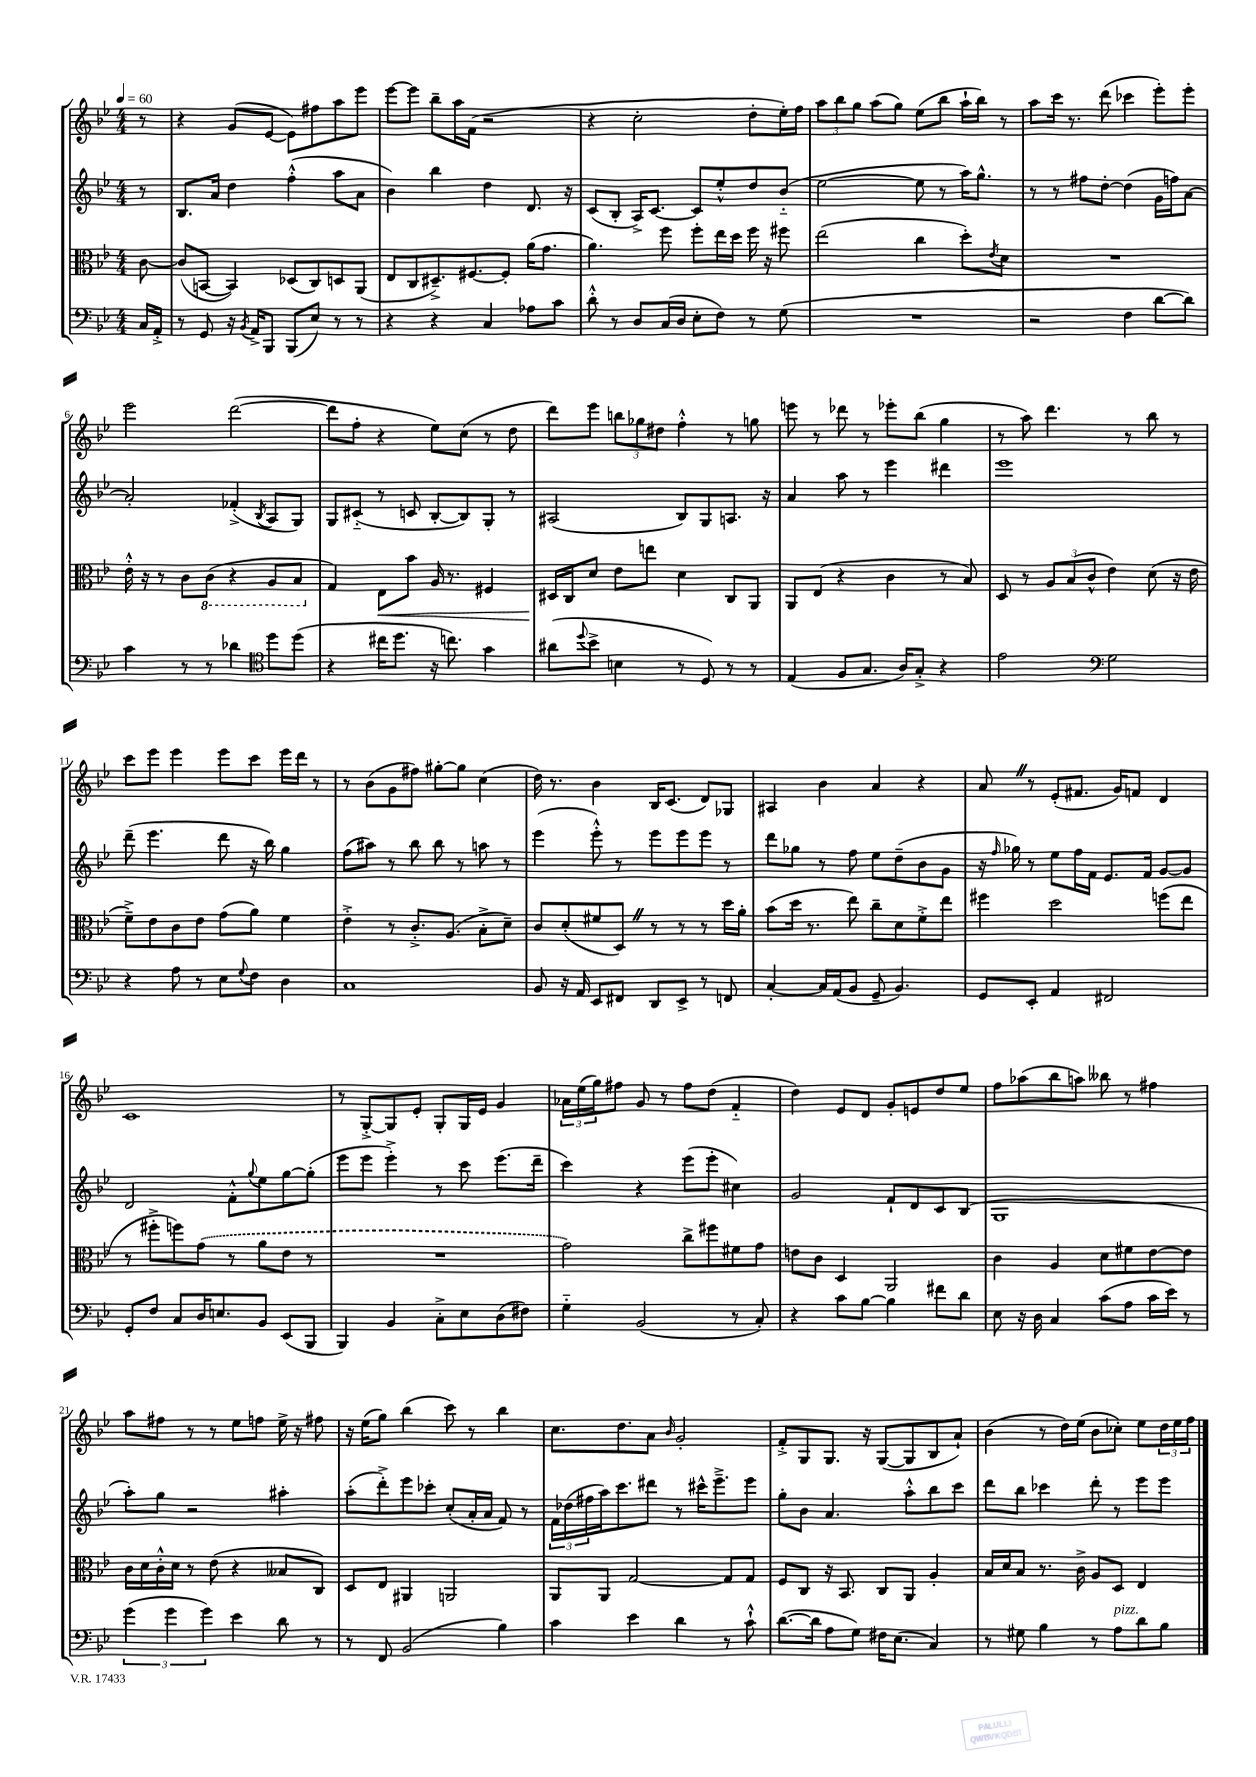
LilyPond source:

<<
\new StaffGroup <<
\new Staff = "s0" {
    \clef treble \key bes \major \numericTimeSignature \time 4/4 \partial 8 \tempo 4 = 60
    r8 |
    r4 g'8( ees'8~ ees'8) fis''8 a''8 ees'''8 |
    ees'''8~ ees'''8 bes''8-- a''16 f'16( r2 |
    r4 c''2-. d''8-. ees''16-.) f''16 |
    \tuplet 3/2 { a''8 bes''8 g''8 } a''8( g''8) ees''8( bes''8 a''16-! bes''16) r8 |
    a''8 c'''16 r8. d'''8( ces'''4 ees'''8-.) ees'''8-. |
    ees'''2 d'''2~( |
    d'''8 f''8-. r4 ees''8) c''8( r8 d''8 |
    d'''8) ees'''8 \tuplet 3/2 { b''8 ges''8 dis''8 } f''4-.-^ r8 g''8 |
    e'''8 r8 des'''8 r8 ees'''8-. bes''8( g''4 |
    r8 a''8) d'''4. r8 bes''8 r8 |
    c'''8 ees'''8 ees'''4 ees'''8 c'''8 ees'''16 d'''16 r8 |
    r8 bes'8( g'8 fis''8) gis''8~-. gis''8 c''4( |
    d''16) r8. bes'4 bes16 c'8.( d'8) ges8 |
    ais4 bes'4 a'4 r4 |
    a'8 \once \override BreathingSign.text = \markup { \musicglyph "scripts.caesura.straight" } \breathe r8 ees'8-.( fis'8. g'16) f'8 d'4 |
    c'1 |
    r8 g8~-.-> g8 ees'8-. g8-. g16 ees'16 g'4 |
    \tuplet 3/2 { aes'16 ees''16( g''16) } fis''8 g'8 r8 fis''8 d''8( f'4-_ |
    d''4) ees'8 d'8 g'8-. e'8 d''8 ees''8 |
    f''8 aes''8( bes''8 a''8) beses''8 r8 fis''4 |
    a''8 fis''8 r8 r8 ees''8 f''8 ees''16-> r16 fis''8 |
    r16 ees''16( g''8) bes''4( c'''8) r8 bes''4 |
    c''8. d''8. a'8 \grace { bes'16 } g'2-. |
    f'8-.-> g8 g8. r16 g8~( g8 bes8 a'8-!) |
    bes'4( r8 d''16) ees''16( bes'8 ces''8-.) ees''8 \tuplet 3/2 { d''16 ees''16 f''16 } \bar "|." |
}
\new Staff = "s1" {
    \clef treble \key bes \major \numericTimeSignature \time 4/4 \partial 8
    r8 |
    bes8. a'16 d''4 f''4-.-^( a''8 a'8 |
    bes'4) bes''4 d''4 d'8. r16 |
    c'8( bes8-. a16->) c'8.~ c'8 ees''8-.-^ d''8 bes'8-_( |
    ees''2~ ees''8 r8 a''16) g''8.-^ |
    r8 r8 fis''8 d''8~-. d''4( g'16 f''16) a'8~ |
    a'2-. fes'4-.->( \acciaccatura { bes8 } a8 g8) |
    g8 cis'8-_( r8 c'8 bes8~-. bes8) g8-. r8 |
    ais2( bes8) g8 a8. r16 |
    a'4 a''8 r8 ees'''4 dis'''4 |
    ees'''1 |
    d'''8--( ees'''4. d'''8 r16 bes''16) g''4 |
    f''8( ais''8) r8 bes''8 bes''8 r8 a''8 r8 |
    ees'''4( ees'''8-.-^) r8 ees'''8 ees'''8 ees'''8 r8 |
    d'''8 ges''8 r8 f''8 ees''8 d''8--( bes'8 g'8 |
    r16 \grace { f''16 } ges''16) r8 ees''8 f''16 f'16 ees'8. f'16 g'8~ g'8 |
    d'2 f'8-.-^ \appoggiatura { g''8 } ees''8 g''8~ g''8-.( |
    ees'''8 ees'''8 ees'''4-.->) r8 c'''8 ees'''8.( d'''16-- |
    c'''4) r4 ees'''8( ees'''8-. cis''4) |
    g'2 f'8-! d'8 c'8 bes8( |
    g1 |
    a''8-.) g''8 r2 ais''4-. |
    a''8-.( d'''8-.->) ees'''8 ces'''8-. c''8-.( a'16-. a'16 f'8) r8 |
    \tuplet 3/2 { f'16 des''16( fis''16 } a''16) c'''8. dis'''8 r8 cis'''16-^ ees'''8.---> ees'''8 |
    g''8-. bes'8 a'4. a''8-.-^ bes''8 c'''8 |
    d'''8 bes''8 ces'''4 d'''8-. r8 ees'''8 ees'''8 \bar "|." |
}
\new Staff = "s2" {
    \clef alto \key bes \major \numericTimeSignature \time 4/4 \partial 8
    c'8~ |
    c'8( b,8~ b,4) des8( c8) d8 a,8( |
    ees8 c8 dis8.--->) fis8.~ fis8-. a'16( g'8. |
    a'4.) f''8 f''8-. ees''16 d''16 f''16 r16 fis''8 |
    ees''2( c''4 d''8-.) \acciaccatura { ees'8 } d'8 |
    R1 |
    ees'16-.-^ r16 r8 c'8 \ottava #-1 c8( r4 a,8 bes,8 \ottava #0 |
    g4) ees8\< bes'8 a16 r8. fis4 |
    dis16\! c16 d'8 ees'8 e''8 d'4 c8 a,8 |
    a,8 ees8( r4 c'4 r8 bes8) |
    d8 r8 \tuplet 3/2 { a8 bes8( c'8-^ } ees'4) d'8( r16 ees'16 |
    f'8--->) ees'8 c'8 ees'8 g'8( a'8) f'4 |
    ees'4-.-> r8 c'8.-.-> a8.( bes8-.-> d'8--) |
    c'8 d'8-.( fis'8 d8) \once \override BreathingSign.text = \markup { \musicglyph "scripts.caesura.straight" } \breathe r8 r8 r8 d''16 a'16-. |
    bes'8( d''16 r8. ees''8) c''8-- d'8 f'8-.-> ees''8 |
    fis''4 d''2 f''8( ees''8 |
    r8 fis''8-.-> f''8) \once \slurDashed g'8( r8 a'8 ees'8 r8 |
    R1 |
    g'2) c''8-> fis''8 fis'8 g'8 |
    e'8 c'8 d4 a,2 |
    c'4 a4 d'8 fis'8 ees'8~ ees'8 |
    c'16 d'16 c'16-.-^ d'16 r8 ees'8( r4 beses8 c8) |
    d8 ees8 ais,4 a,2 |
    a,8 a,8 g2~ g8 g8 |
    f8 c8 r16 bes,8. c8 a,8 a4-. |
    bes16 d'16 bes8 r8. c'16-> a8 d8 ees4 \bar "|." |
}
\new Staff = "s3" {
    \clef bass \key bes \major \numericTimeSignature \time 4/4 \partial 8
    c16 a,16-.-> |
    r8 g,8 r16 \acciaccatura { bes,8 } a,16-> bes,,8 bes,,8( ees8) r8 r8 |
    r4 r4 c4 aes8 c'8 |
    d'8-.-^ r8 d8 c16( d16 ees8-. f8) r8 g8( |
    R1 |
    r2 f4 d'8~ d'8) |
    c'4 r8 r8 des'4 \clef tenor d''8 d''8( |
    r4 cis''16 d''8. r16 c''8.) g'4 |
    ais'8( \appoggiatura { d''8 } bes'8-> b4 r8 d8) r8 r8 |
    ees4( f8 g8. a16) g8-.-> r4 |
    ees'2 \clef bass g2 |
    r4 a8 r8 ees8 \appoggiatura { g8 } f8 d4 |
    c1 |
    bes,8 r16 a,16 ees,8 fis,8 d,8 ees,8-> r8 f,8 |
    c4~-. c16 a,16( bes,8 g,8-- bes,4.) |
    g,8 ees,8-. a,4 fis,2 |
    g,8-. f8 c8 d16 e8. bes,8 ees,8( bes,,8 |
    bes,,4) bes,4 c8-.-> ees8 d8( fis8) |
    g4-_ bes,2( r8 c8-.) |
    r4 c'8 bes8~ bes4 fis'8 d'8 |
    ees8 r16 d16 c4 c'8( a8 c'16 ees'16) r8 |
    \tuplet 3/2 { g'4( g'4 g'4) } ees'4 d'8 r8 |
    r8 f,8 bes,2( bes4) |
    c'4 ees'4 d'4 r8 c'8-!-^ |
    d'8.~( d'16 a8 g8) fis16 ees8.( c4) |
    r8 gis8 bes4 r8 a8^\markup { \italic "pizz." } d'8 bes8 \bar "|." |
}
>>
>>
